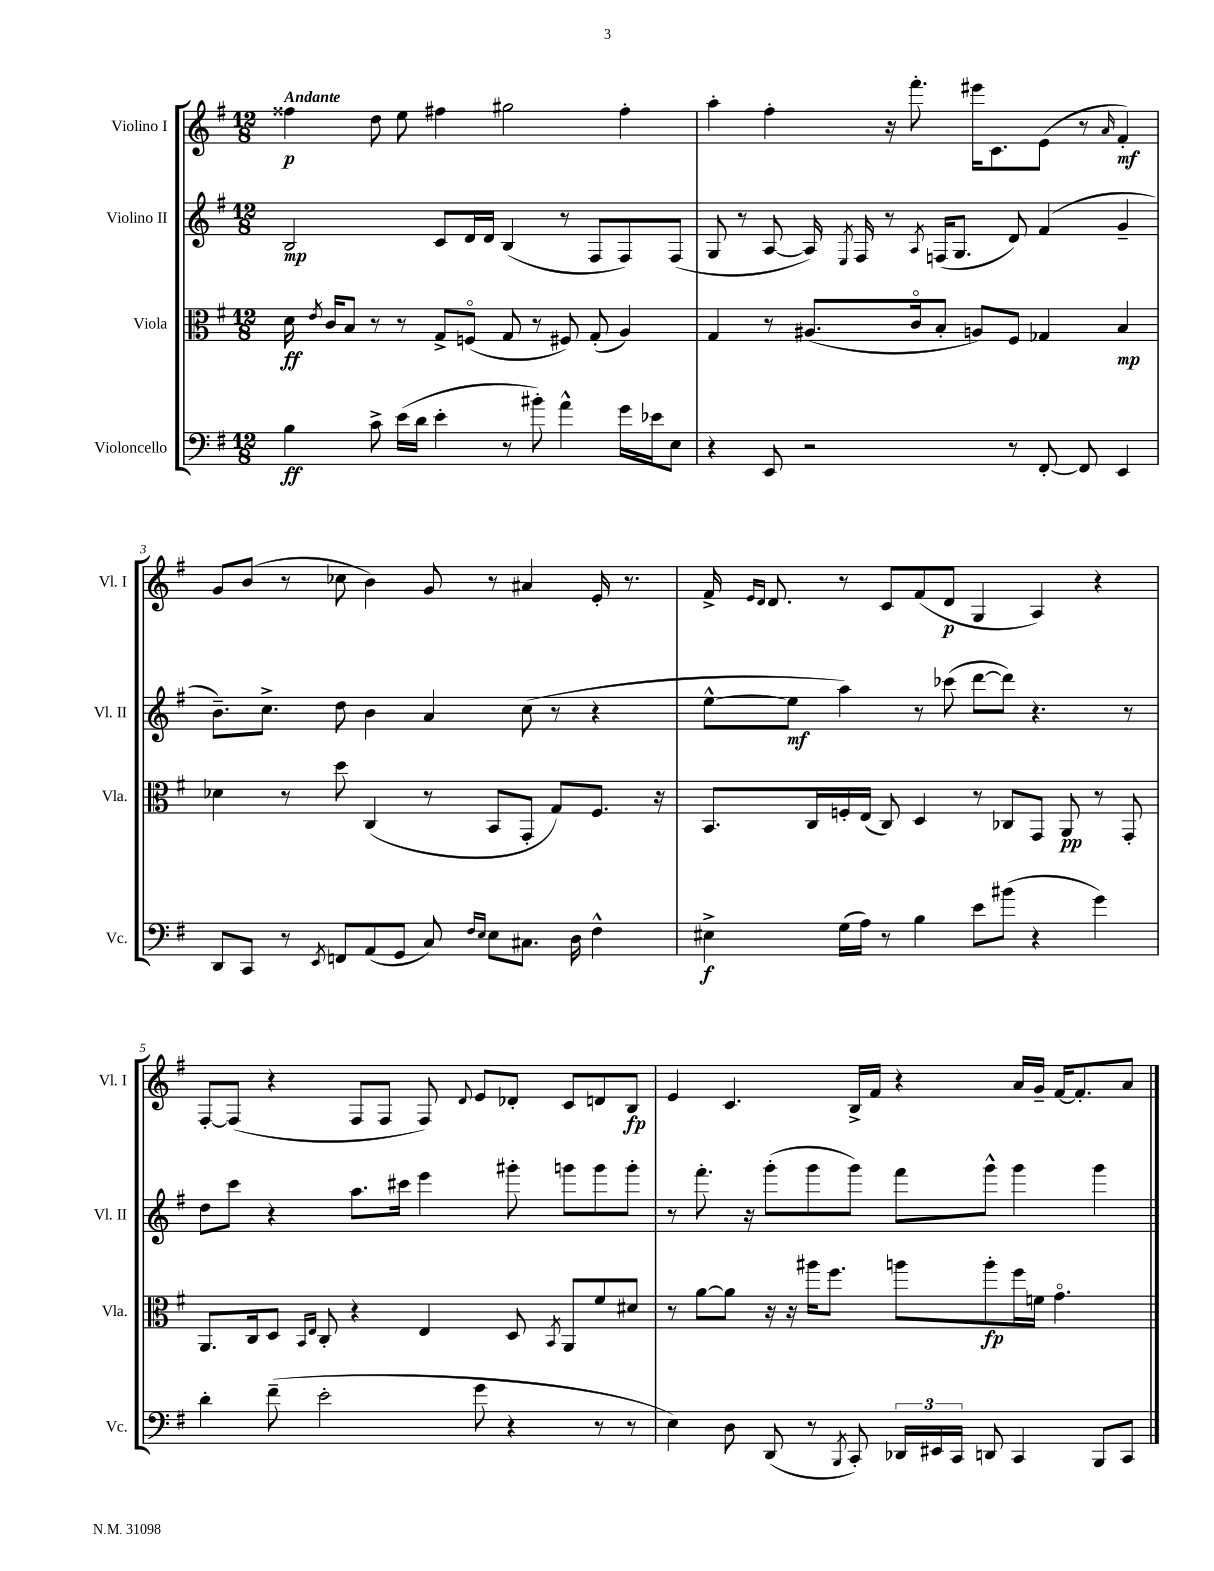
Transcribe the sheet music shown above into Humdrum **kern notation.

**kern	**dynam	**kern	**dynam	**kern	**dynam	**kern	**dynam
*part4	*part4	*part3	*part3	*part2	*part2	*part1	*part1
*staff4	*staff4	*staff3	*staff3	*staff2	*staff2	*staff1	*staff1
*I"Violoncello	*	*I"Viola	*	*I"Violino II	*	*I"Violino I	*
*I'Vc.	*	*I'Vla.	*	*I'Vl. II	*	*I'Vl. I	*
*clefF4	*	*clefC3	*	*clefG2	*	*clefG2	*
*k[f#]	*	*k[f#]	*	*k[f#]	*	*k[f#]	*
*M12/8	*	*M12/8	*	*M12/8	*	*M12/8	*
=1	=1	=1	=1	=1	=1	=1	=1
!	!	!	!	!	!	!LO:TX:a:B:t=Andante	!
4B\	ff	16d\	ff	2B/	mp	4ff##X\	p
.	.	8qe/	.	.	.	.	.
.	.	16c/KL	.	.	.	.	.
.	.	8B/J	.	.	.	.	.
8c^\	.	8r	.	.	.	8dd\	.
(16e\LL	.	8r	.	.	.	8ee\	.
16d\JJ	.	.	.	.	.	.	.
4e'\	.	8G^/L	.	8c/L	.	4ff#X\	.
.	.	(8Fn/J	.	16d/L	.	.	.
.	.	.	.	16d/JJ	.	.	.
8r	.	8G/	.	(4B/	.	2gg#X\	.
8b#X'\)	.	8r	.	.	.	.	.
4a^^\	.	8F#X/)	.	8r	.	.	.
.	.	(8G'/	.	8F#/L	.	.	.
16g\LL	.	4A/)	.	8F#/)	.	4ff#'\	.
16e-X\J	.	.	.	.	.	.	.
8E\J	.	.	.	(8F#/J	.	.	.
=2	=2	=2	=2	=2	=2	=2	=2
4r	.	4G/	.	8G/	.	4aa'\	.
.	.	.	.	8r	.	.	.
8EE/	.	8r	.	[8A/	.	4ff#'\	.
2r	.	(8.A#X/L	.	16A/])	.	.	.
.	.	.	.	8qE/	.	.	.
.	.	.	.	16F#/	.	.	.
.	.	.	.	8r	.	16r	.
.	.	16c/k	.	.	.	8.fff#'\	.
.	.	.	.	8qA/	.	.	.
.	.	8B'/J	.	(16Fn/KL	.	.	.
.	.	.	.	8.G/J	.	.	.
.	.	8An/L)	.	.	.	16eee#X\KL	.
.	.	.	.	.	.	8.c\	.
8r	.	8F#/J	.	8d/)	.	.	.
[8FF#'/	.	4G-X/	.	(4f#/	.	(8e\J	.
8FF#/]	.	.	.	.	.	8r	.
.	.	.	.	.	.	16qqa/	.
4EE/	.	4B/	mp	4g~/	.	4f#'/)	mf
!!LO:LB:g=z
=3	=3	=3	=3	=3	=3	=3	=3
8DD/L	.	4d-X\	.	8.b~\L)	.	8g/L	.
8CC/J	.	.	.	.	.	(8b/J	.
.	.	.	.	8.cc^\J	.	.	.
8r	.	8r	.	.	.	8r	.
8qEE/	.	.	.	.	.	.	.
8FFn/L	.	8dd\	.	8dd\	.	8cc-X\	.
(8AA/	.	(4C/	.	4b\	.	4b\)	.
8GG/J	.	.	.	.	.	.	.
8C/)	.	8r	.	4a/	.	8g/	.
16qqF#/LL	.	.	.	.	.	.	.
16qqE/JJ	.	.	.	.	.	.	.
8E\L	.	8BB/L	.	.	.	8r	.
8.C#X\J	.	8GG'/J	.	(8cc\	.	4a#X/	.
.	.	8G/L)	.	8r	.	.	.
16D\	.	.	.	.	.	.	.
4F#^^\	.	8.F#/J	.	4r	.	16e'/	.
.	.	.	.	.	.	8.r	.
.	.	16r	.	.	.	.	.
=4	=4	=4	=4	=4	=4	=4	=4
4E#X^\	f	8.BB/L	.	[8ee^^\L	.	16f#^/	.
.	.	.	.	.	.	16qqe/LL	.
.	.	.	.	.	.	16qqd/JJ	.
.	.	.	.	.	.	8.d/	.
.	.	.	.	8ee\J]	mf	.	.
.	.	16C/L	.	.	.	.	.
(16G\LL	.	16Fn'/	.	4aa\)	.	8r	.
16A\JJ)	.	(16E/JJ	.	.	.	.	.
8r	.	8C/)	.	.	.	8c/L	.
4B\	.	4D/	.	8r	.	(8f#/	.
.	.	.	.	(8ccc-X\	.	8d/J	p
8e\L	.	8r	.	[8ddd\L	.	4G/	.
(8b#X\J	.	8C-X/L	.	8ddd\J])	.	.	.
4r	.	8GG/J	.	4.r	.	4A/)	.
.	.	8AA/	pp	.	.	.	.
4g\)	.	8r	.	.	.	4r	.
.	.	8GG'/	.	8r	.	.	.
!!LO:LB:g=z
=5	=5	=5	=5	=5	=5	=5	=5
4d'\	.	8.AA/L	.	8dd\L	.	[8F#'/L	.
.	.	.	.	8ccc\J	.	(8F#/J]	.
.	.	16C/k	.	.	.	.	.
(8f#~\	.	8D/J	.	4r	.	4r	.
.	.	16qqBB/LL	.	.	.	.	.
.	.	16qqE/JJ	.	.	.	.	.
2e'\	.	8C'/	.	.	.	.	.
.	.	4r	.	8.aa\L	.	8F#/L	.
.	.	.	.	.	.	8F#/J	.
.	.	.	.	16ccc#X\Jk	.	.	.
.	.	4E/	.	4eee\	.	8F#/)	.
.	.	.	.	.	.	8qqd/	.
8g\	.	.	.	.	.	8e/L	.
4r	.	8D/	.	8ggg#X'\	.	8d-X'/J	.
.	.	8qBB/	.	.	.	.	.
.	.	8AA/L	.	8gggn\L	.	8c/L	.
8r	.	8f#/	.	8ggg\	.	8dn/	.
8r	.	8d#X/J	.	8ggg'\J	.	8B/J	fp
=6	=6	=6	=6	=6	=6	=6	=6
4E\)	.	8r	.	8r	.	4e/	.
.	.	[8a\L	.	8.fff#'\	.	.	.
8D\	.	8a\J]	.	.	.	4.c/	.
.	.	.	.	16r	.	.	.
(8DD/	.	16r	.	(8ggg'\L	.	.	.
.	.	16r	.	.	.	.	.
8r	.	16aa#X\KL	.	8ggg\	.	.	.
.	.	8.ff#\J	.	.	.	.	.
8qBBB/	.	.	.	.	.	.	.
8CC'/)	.	.	.	8ggg\J)	.	16B^/LL	.
.	.	.	.	.	.	16f#/JJ	.
24DD-X/LL	.	8aan\L	.	8fff#\L	.	4r	.
24EE#X/	.	.	.	.	.	.	.
24CC/JJ	.	.	.	.	.	.	.
8DDn/	.	8aa'\	fp	8ggg^^\J	.	.	.
4CC/	.	16ff#\L	.	4ggg\	.	16a/LL	.
.	.	16fn\JJ	.	.	.	16g~/JJ	.
.	.	4.g\	.	.	.	[16f#/KL	.
.	.	.	.	.	.	8.f#'/]	.
8BBB/L	.	.	.	4ggg\	.	.	.
8CC/J	.	.	.	.	.	8a/J	.
==	==	==	==	==	==	==	==
*-	*-	*-	*-	*-	*-	*-	*-
